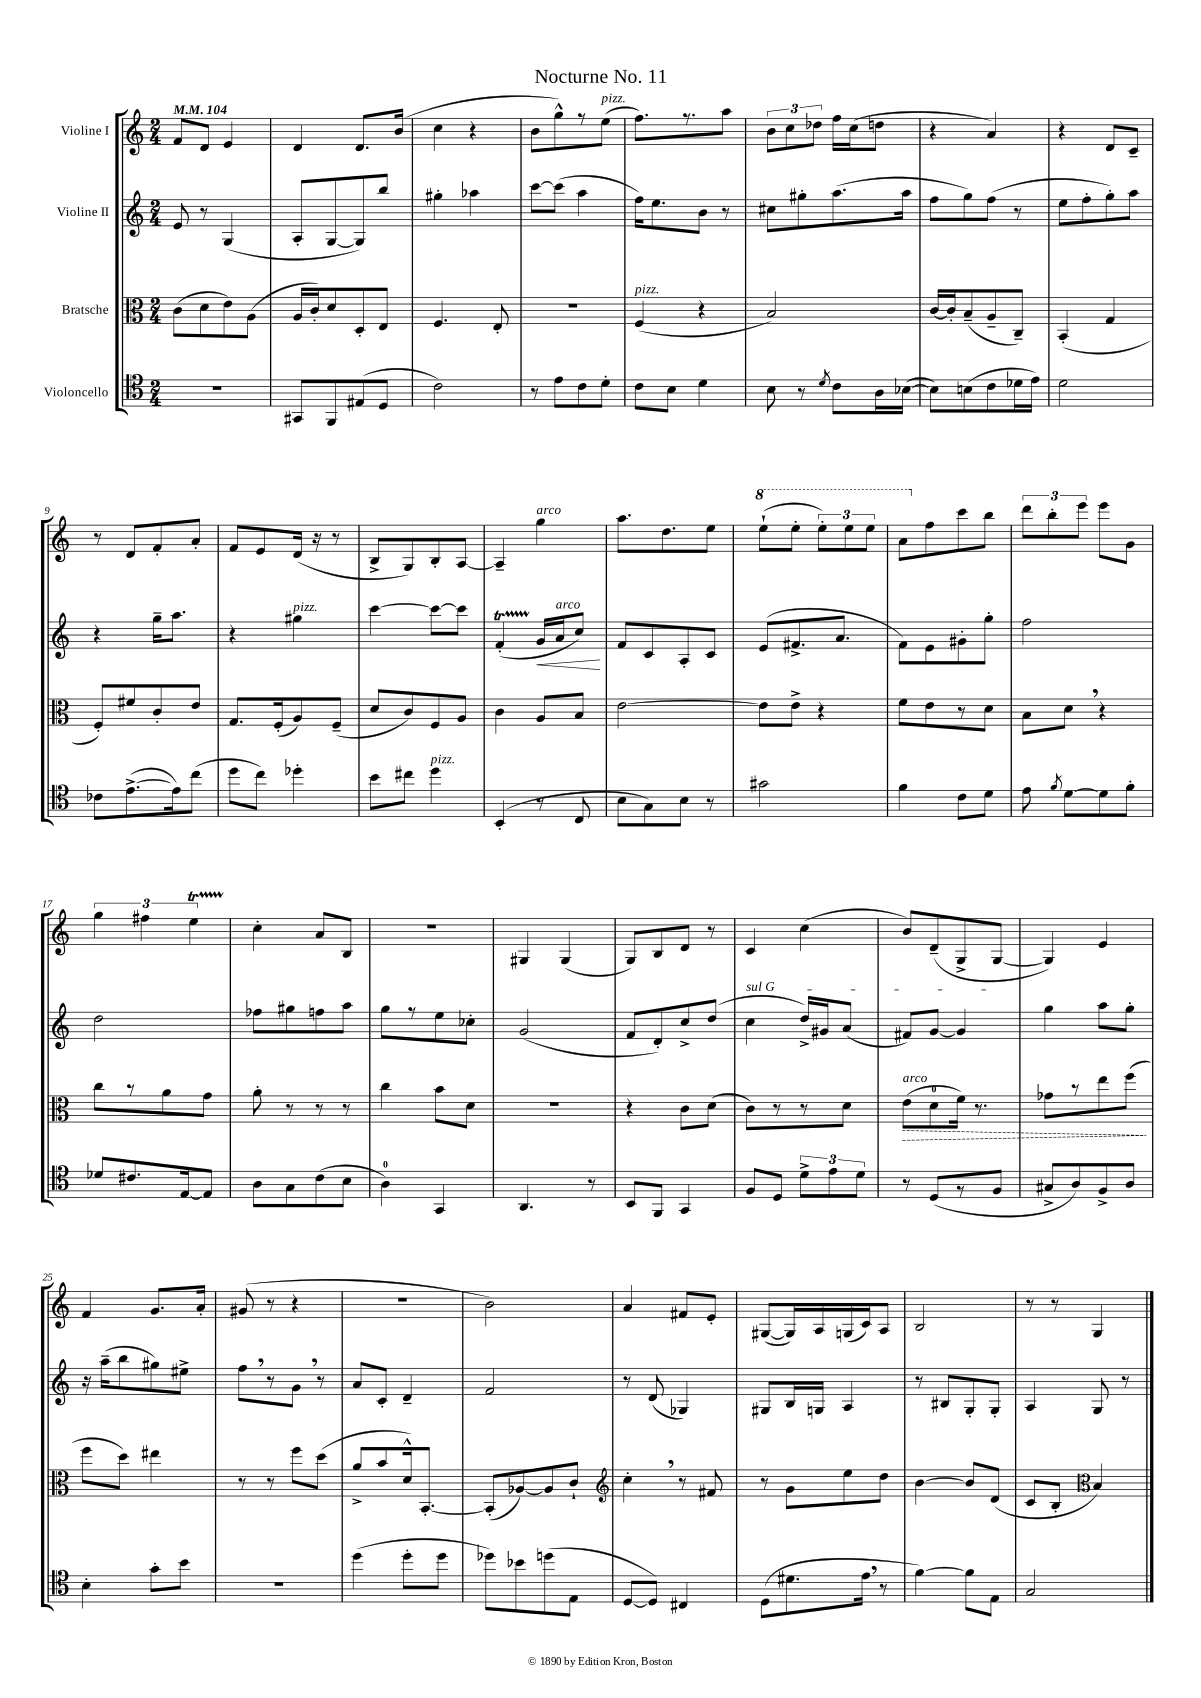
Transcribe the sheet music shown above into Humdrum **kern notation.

**kern	**kern	**dynam	**kern	**dynam	**kern
*part4	*part3	*part3	*part2	*part2	*part1
*staff4	*staff3	*staff3	*staff2	*staff2	*staff1
*I"Violoncello	*I"Bratsche	*	*I"Violine II	*	*I"Violine I
*clefC4	*clefC3	*	*clefG2	*	*clefG2
*k[]	*k[]	*	*k[]	*	*k[]
*M2/4	*M2/4	*	*M2/4	*	*M2/4
*MM104	*MM104	*	*MM104	*	*MM104
=1	=1	=1	=1	=1	=1
2r	(8c\L	.	8e/	.	8f/L
.	8d\	.	8r	.	8d/J
.	8e\)	.	(4G/	.	4e/
.	(8A\J	.	.	.	.
=2	=2	=2	=2	=2	=2
8GG#X/L	16A/LL	.	8A'/L	.	4d/
.	16c'/J)	.	.	.	.
8FF/	8d/	.	[8G/	.	.
(8E#X/	8D'/	.	8G/])	.	8.d/L
8D/J	8E/J	.	8bb/J	.	.
.	.	.	.	.	(16b/Jk
=3	=3	=3	=3	=3	=3
2c\)	4.F/	.	4gg#X'\	.	4cc\
.	.	.	4aa-X\	.	4r
.	8E'/	.	.	.	.
=4	=4	=4	=4	=4	=4
8r	2r	.	[8ccc\L	.	8b\L
8e\L	.	.	(8ccc\J]	.	8gg^^\)
8c\	.	.	4aa\	.	8r
!	!	!	!	!	!LO:TX:a:i:t=pizz.
8d'\J	.	.	.	.	(8ee\J
=5	=5	=5	=5	=5	=5
!	!LO:TX:a:i:t=pizz.	!	!	!	!
8c\L	(4F/	.	16ff\KL)	.	8.ff\L)
.	.	.	8.ee\	.	.
8B\J	.	.	.	.	.
.	.	.	.	.	8.r
4d\	4r	.	8b\J	.	.
.	.	.	8r	.	8aa\J
=6	=6	=6	=6	=6	=6
8B\	2B/)	.	8cc#X\L	.	12b\L
.	.	.	.	.	12cc\
8r	.	.	8gg#X'\	.	.
.	.	.	.	.	12dd-X\J
8qd/	.	.	.	.	.
8c\L	.	.	(8.aa\	.	16ff\LL
.	.	.	.	.	(16cc\J
16A\L	.	.	.	.	8ddn\J
([16B-X\JJ	.	.	16aa\Jk	.	.
=7	=7	=7	=7	=7	=7
8B-\L])	[16c/LL	.	8ff\L	.	4r
.	16c'/J]	.	.	.	.
(8Bn\	(8B~/	.	8gg\)	.	.
8c\	8A~/	.	(8ff\J	.	4a/)
16d-X\L	8C~/J)	.	8r	.	.
16e\JJ)	.	.	.	.	.
=8	=8	=8	=8	=8	=8
2d\	(4BB'/	.	8ee\L	.	4r
.	.	.	8ff'\	.	.
.	4G/	.	8gg'\)	.	8d/L
.	.	.	8aa\J	.	8c~/J
!!LO:LB:g=z
=9	=9	=9	=9	=9	=9
8c-X\L	8F'/L)	.	4r	.	8r
([8.e^\	8f#X/	.	.	.	8d/L
.	8c'/	.	16gg~\KL	.	8f'/
16e\k])	.	.	8.aa\J	.	.
(8cc\J	8e/J	.	.	.	8a'/J
=10	=10	=10	=10	=10	=10
8dd\L	8.G/L	.	4r	.	8f/L
8cc\J)	.	.	.	.	8e/
.	(16F'/k	.	.	.	.
!	!	!	!LO:TX:a:i:t=pizz.	!	!
4dd-X'\	8A/)	.	4gg#X\	.	(16d/Jk
.	.	.	.	.	16r
.	(8F~/J	.	.	.	8r
=11	=11	=11	=11	=11	=11
8b\L	8d/L	.	[4ccc\	.	8B^/L
8cc#X\J	8c/)	.	.	.	8G/)
!LO:TX:a:i:t=pizz.	!	!	!	!	!
4dd\	8F/	.	8ccc\L_	.	8B'/
.	8A/J	.	8ccc\J]	.	[8A/J
=12	=12	=12	=12	=12	=12
(4BB'/	4c\	.	(4fT'/	.	4A~/]
!	!	!	!	!	!LO:TX:a:i:t=arco
!	!	!	!	!LO:HP:b	!
8r	8A/L	.	16g/LL	<	4gg\
!	!	!	!LO:TX:a:i:t=arco	!	!
.	.	.	16a/J	.	.
8C/	8B/J	.	8cc/J)	.	.
.	.	.	.	[	.
=13	=13	=13	=13	=13	=13
8B\L	[2e\	.	8f/L	.	8.aa\L
8G\)	.	.	8c/	.	.
.	.	.	.	.	8.dd\
8B\J	.	.	8A'/	.	.
8r	.	.	8c/J	.	8ee\J
=14	=14	=14	=14	=14	=14
*	*	*	*	*	*8va
2g#X\	8e\L]	.	(8e/L	.	(8eee`\L
.	8e^\J	.	8.f#X^/	.	8eee'\J
.	4r	.	.	.	12eee'\L)
.	.	.	8.a/J	.	.
.	.	.	.	.	12eee\
.	.	.	.	.	12eee\J
=15	=15	=15	=15	=15	=15
4f\	8f\L	.	8f\L)	.	8aa\L
*	*	*	*	*	*X8va
.	8e\	.	8e\	.	8ff\
8c\L	8r	.	8g#X'\	.	8ccc\
8d\J	8d\J	.	8gg'\J	.	8bb\J
=16	=16	=16	=16	=16	=16
8e\	8B\L	.	2ff\	.	12ddd\L
.	.	.	.	.	12bb'\
8qf/	.	.	.	.	.
[8d\L	8d,\J	.	.	.	.
.	.	.	.	.	12eee\J
8d\]	4r	.	.	.	8eee\L
8f'\J	.	.	.	.	8g\J
!!LO:LB:g=z
=17	=17	=17	=17	=17	=17
8d-X/L	8cc\L	.	2dd\	.	6gg\
8.c#X/	8r	.	.	.	.
.	.	.	.	.	6ff#X\
.	8a\	.	.	.	.
[16E/k	.	.	.	.	.
.	.	.	.	.	6eet\
8E/J]	8g\J	.	.	.	.
=18	=18	=18	=18	=18	=18
8A\L	8a'\	.	8ff-X\L	.	4cc'\
8G\	8r	.	8gg#X\	.	.
(8c\	8r	.	8ffn\	.	8a/L
8B\J	8r	.	8aa\J	.	8B/J
=19	=19	=19	=19	=19	=19
4A\)	4cc\	.	8gg\L	.	2r
.	.	.	8r	.	.
4GG/	8b\L	.	8ee\	.	.
.	8d\J	.	8cc-X'\J	.	.
=20	=20	=20	=20	=20	=20
4.AA/	2r	.	(2g/	.	4G#X/
.	.	.	.	.	(4G#/
8r	.	.	.	.	.
=21	=21	=21	=21	=21	=21
8BB/L	4r	.	8f/L	.	8G/L)
8FF/J	.	.	8d'/)	.	8B/
4GG/	8c\L	.	8cc^/	.	8d/J
.	(8d\J	.	(8dd/J	.	8r
=22	=22	=22	=22	=22	=22
!	!	!	!LO:TX:a:i:t=sul G	!	!
8F/L	8c\L)	.	4cc\	.	4c/
8D/J	8r	.	.	.	.
12d^\L	8r	.	16dd^/LL)	.	(4cc\
.	.	.	16g#X/J	.	.
12e\	.	.	.	.	.
.	8d\J	.	(8a/J	.	.
12d\J	.	.	.	.	.
=23	=23	=23	=23	=23	=23
!	!LO:TX:a:i:t=arco	!	!	!	!
!	!	!LO:HP:b	!	!	!
8r	(8e\L	>	8f#X/L)	.	8b/L)
(8D/L	8d\	.	[8g/J	.	(8d~/
8r	16f\Jk)	.	4g/]	.	8G^/
.	8.r	.	.	.	.
8F/J	.	.	.	.	[8G/J
=24	=24	=24	=24	=24	=24
8G#X^/L	8g-X\L	.	4gg\	.	4G/])
8A/)	8r	.	.	.	.
8F^/	8ee\	.	8aa\L	.	4e/
8A/J	(8ff\J	.	8gg'\J	.	.
.	.	]	.	.	.
!!LO:LB:g=z
=25	=25	=25	=25	=25	=25
4B'\	8ff\L	.	16r	.	4f/
.	.	.	(16aa~\KL	.	.
.	8dd\J)	.	8bb\	.	.
8g'\L	4ee#X\	.	8gg#X\)	.	8.g/L
8b\J	.	.	8ee#X^\J	.	.
.	.	.	.	.	16a'/Jk
=26	=26	=26	=26	=26	=26
2r	8r	.	8ff,\L	.	(8g#X/
.	8r	.	8r	.	8r
.	8ff\L	.	8g,\J	.	4r
.	(8dd\J	.	8r	.	.
=27	=27	=27	=27	=27	=27
(4dd\	8a^/L	.	8a/L	.	2r
.	8b/	.	8c'/J	.	.
8dd'\L	16d^^/k)	.	4d~/	.	.
.	[8.BB'/J	.	.	.	.
8dd\J	.	.	.	.	.
=28	=28	=28	=28	=28	=28
8dd-X\L)	(8BB'/L]	.	2f/	.	2b\)
8b-X\	[8A-X/)	.	.	.	.
(8ddn\	8A-/]	.	.	.	.
8E\J	8c`/J	.	.	.	.
=29	=29	=29	=29	=29	=29
*	*clefG2	*	*	*	*
[8D/L	4cc',\	.	8r	.	4a/
8D/J])	.	.	(8d/	.	.
4C#X/	8r	.	4G-X/)	.	8f#X/L
.	8f#X/	.	.	.	8e'/J
=30	=30	=30	=30	=30	=30
(8D\L	8r	.	8G#X/L	.	([8G#X/L
8.d#X\	8g\L	.	16B/L	.	16G#/L])
.	.	.	16Gn/JJ	.	16A/
.	8ee\	.	4A/	.	(16Gn/
16e,\Jk	.	.	.	.	16c/J)
8r	8dd\J	.	.	.	8A/J
=31	=31	=31	=31	=31	=31
[4f\)	[4b\	.	8r	.	2B/
.	.	.	8B#X/L	.	.
8f\L]	8b/L]	.	8G'/	.	.
8E\J	(8d/J	.	8G'/J	.	.
=32	=32	=32	=32	=32	=32
2G/	8c/L	.	4A/	.	8r
.	8B'/J	.	.	.	8r
*	*clefC3	*	*	*	*
.	4B/)	.	8G/	.	4G/
.	.	.	8r	.	.
==	==	==	==	==	==
*-	*-	*-	*-	*-	*-
